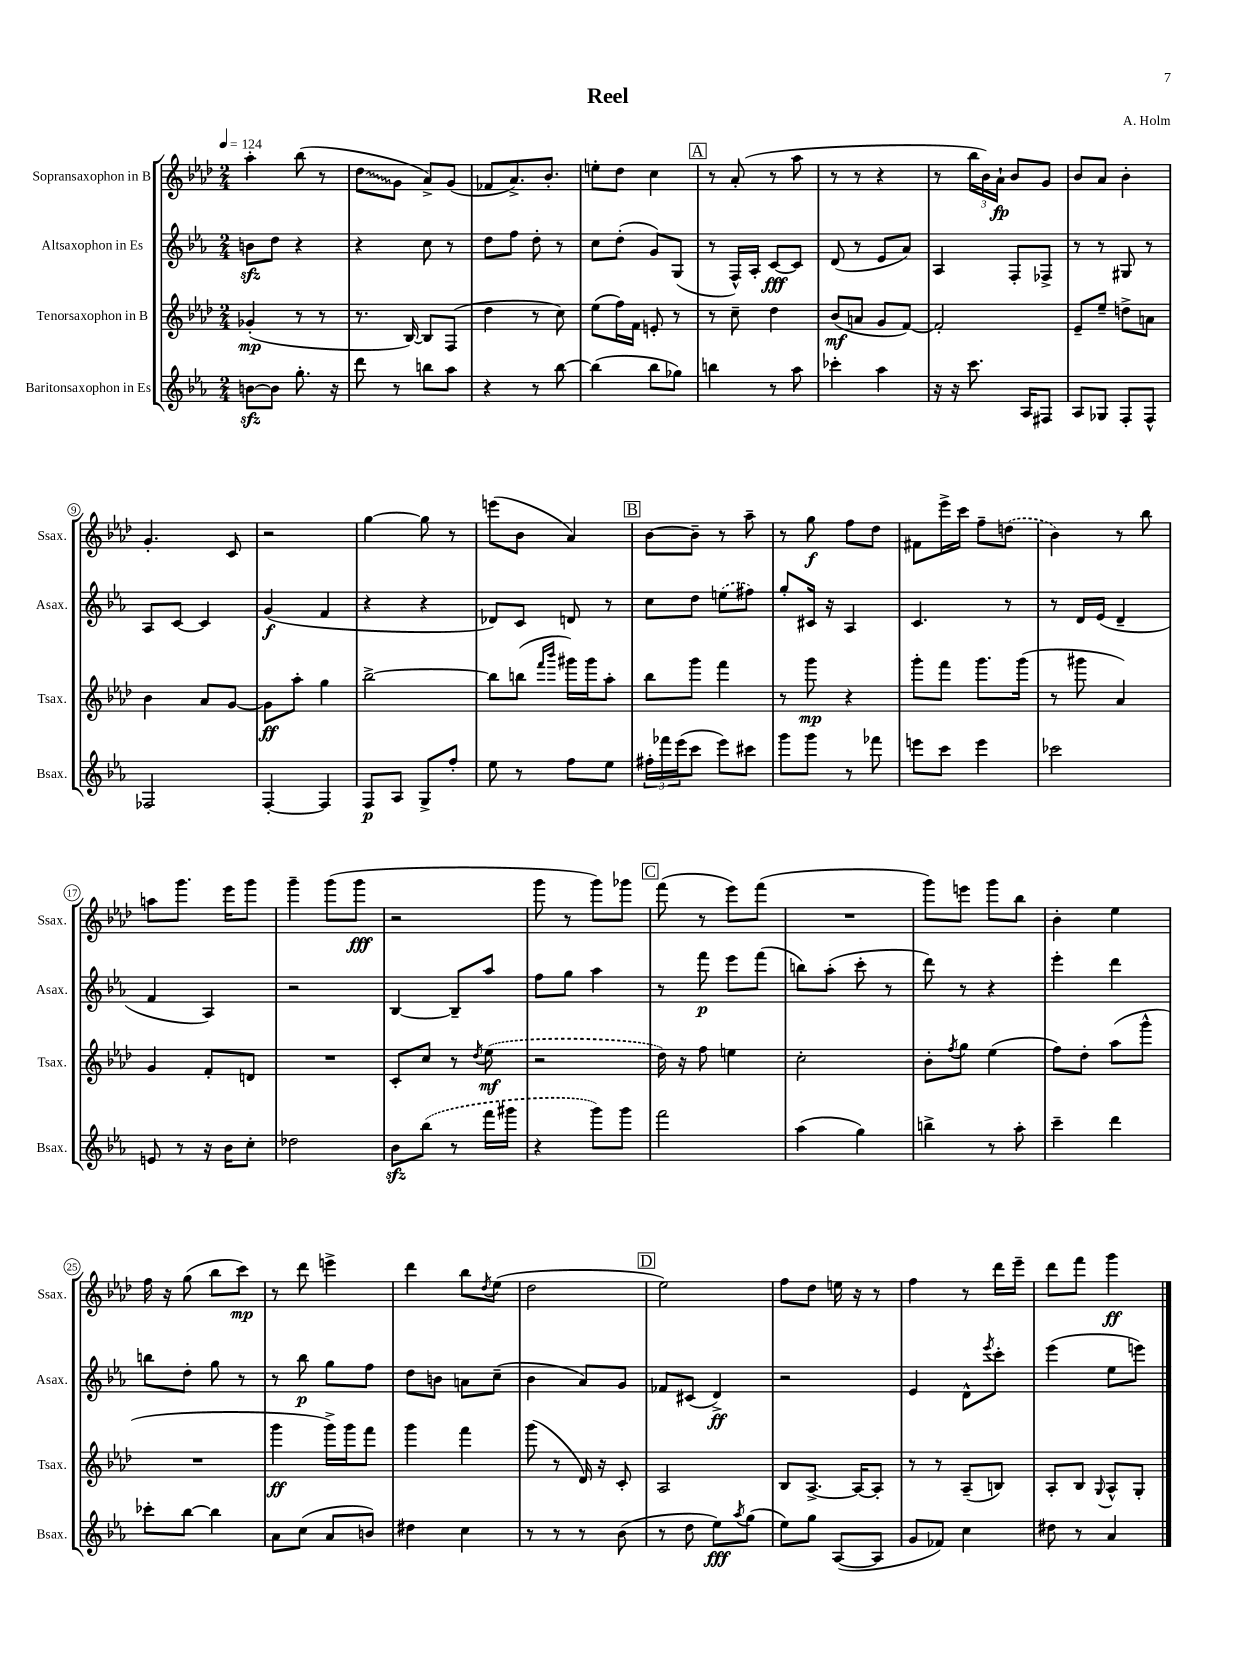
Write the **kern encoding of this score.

**kern	**kern	**kern	**kern
*staff4	*staff3	*staff2	*staff1
*clefG2	*clefG2	*clefG2	*clefG2
*k[b-e-a-]	*k[b-e-a-d-]	*k[b-e-a-]	*k[b-e-a-d-]
*M2/4	*M2/4	*M2/4	*M2/4
*MM124	*MM124	*MM124	*MM124
[8b	(4g-'	8b	4aa-'
8b]	.	8dd	.
8.gg'	8r	4r	(8bb-
.	8r	.	8r
16r	.	.	.
=	=	=	=
8ddd	8.r	4r	8dd-
8r	.	.	8g
.	[16B-)	.	.
8bb	8B-]	8cc	8a-^)
8aa-	(8F	8r	(8g
=	=	=	=
4r	4dd-	8dd	8f-
.	.	8ff	8.a-^)
8r	8r	8dd'	.
.	.	.	8.b-'
[8bb-	8cc)	8r	.
=	=	=	=
(4bb-]	(8ee-	8cc	8ee'
.	16ff)	(8dd'	8dd-
.	16f	.	.
8bb-	8e'	8g)	4cc
8gg-)	8r	(8G	.
=	=	=	=
4bb	8r	8r	8r
.	8cc~	16F^^)	(8a-'
.	.	16A-'	.
8r	4dd-	[8c	8r
8aa-	.	8c]	8aa-
=	=	=	=
4ccc-'	(8b-	(8d	8r
.	8a	8r	8r
4aa-	8g	8e-	4r
.	[8f)	8a-)	.
=	=	=	=
16r	2f']	4A-	8r
16r	.	.	.
8.ccc	.	.	24bb-
.	.	.	24b-)
.	.	.	24a-`
.	.	8F'	8b-
16A-	.	.	.
8F#	.	8F-^	8g
=	=	=	=
8A-	8e-~	8r	8b-
8G-	8ee-~	8r	8a-
8F'	8dd^	8G#	4b-'
8F^^	8a	8r	.
=	=	=	=
2F-	4b-	8A-	4.g'
.	.	[8c	.
.	8a-	4c]	.
.	[8g	.	8c
=	=	=	=
[4F'	8g]	(4g	2r
.	8aa-'	.	.
4F]	4gg	4f	.
=	=	=	=
8F	[2bb-^	4r	[4gg
8A-	.	.	.
8G^	.	4r	8gg]
8ff'	.	.	8r
=	=	=	=
8ee-	8bb-]	8d-)	(8eee
8r	(8bb	8c	8b-
.	16qqfff	.	.
.	16qqbbb-	.	.
8ff	16ggg#)	8d	4a-)
.	16ggg#	.	.
8ee-	8aa-'	8r	.
=	=	=	=
24ff#'	8bb-	8cc	[8b-
24fff-	.	.	.
(24eee-	.	.	.
8ccc	8ggg	8dd	8b-~]
8eee-)	4fff	(8ee	8r
8ccc#	.	8ff#)	8aa-~
=	=	=	=
8ggg	8r	8gg'	8r
8ggg	8ggg	16c#	8gg
.	.	16r	.
8r	4r	4A-	8ff
8fff-	.	.	8dd-
=	=	=	=
8eee	8ggg'	4.c	8f#
8ccc	8fff	.	16eee-^
.	.	.	16ccc
4eee	8.ggg	.	8ff~
.	.	8r	(8dd
.	(16ggg	.	.
=	=	=	=
2ccc-	8r	8r	4b-)
.	8ggg#	16d	.
.	.	(16e-	.
.	4a-)	4d~	8r
.	.	.	8bb-
=	=	=	=
8e	4g	4f	8aa
8r	.	.	8.ggg
16r	8f'	4A-)	.
16b-	.	.	16eee-
8cc'	8d	.	8ggg
=	=	=	=
2dd-	2r	2r	4ggg~
.	.	.	(8ggg
.	.	.	8ggg
=	=	=	=
8b-	8c'	[4B-	2r
(8bb-	8cc	.	.
8r	8r	8B-~]	.
.	8qdd-	.	.
16fff	(8ee-	8aa-	.
16ggg#	.	.	.
=	=	=	=
4r	2r	8ff	8ggg
.	.	8gg	8r
8ggg)	.	4aa-	8ggg)
8ggg	.	.	8ggg-
=	=	=	=
2fff	16dd-)	8r	(8fff
.	16r	.	.
.	8ff	8fff	8r
.	4ee	8eee-	8eee-)
.	.	(8fff	(8fff
=	=	=	=
(4aa-	2cc'	8bb)	2r
.	.	(8aa-'	.
4gg)	.	8ccc'	.
.	.	8r	.
=	=	=	=
4bb^	8b-'	8ddd)	8ggg)
.	8qff	.	.
.	8gg	8r	8eee
8r	(4ee-	4r	8ggg
8aa-'	.	.	8bb-
=	=	=	=
4ccc~	8ff)	4eee-'	4b-'
.	8dd-'	.	.
4ddd	(8aa-	4ddd	4ee-
.	8ggg^^	.	.
=	=	=	=
8ccc-'	2r	8bb	16ff
.	.	.	16r
[8bb-	.	8dd'	(8gg
4bb-]	.	8gg	8bb-
.	.	8r	8ccc)
=	=	=	=
8a-	4ggg	8r	8r
(8cc	.	8bb-	8ddd-
8a-	16ggg^)	8gg	4eee^
.	16ggg	.	.
8b)	8fff	8ff	.
=	=	=	=
4dd#	4ggg	8dd	4ddd-
.	.	8b	.
4cc	4fff	8a	8bb-
.	.	.	8qdd-
.	.	(8cc~	(8ee-
=	=	=	=
8r	(8ggg	4b-	2dd-
8r	8r	.	.
8r	16d-)	8a-)	.
.	16r	.	.
(8b-	8c'	8g	.
=	=	=	=
8r	2A-	8f-	2ee-)
8dd	.	(8c#	.
8ee-)	.	4d^)	.
8qaa-	.	.	.
(8gg	.	.	.
=	=	=	=
8ee-)	8B-	2r	8ff
8gg	[8.A-^	.	8dd-
([8A-	.	.	16ee
.	16A-_	.	16r
8A-]	8A-']	.	8r
=	=	=	=
8g	8r	4e-	4ff
8f-)	8r	.	.
4cc	(8A-~	8d^^	8r
.	.	8qeee-	.
.	8B)	8ccc'	16ddd-
.	.	.	16eee-~
=	=	=	=
8dd#	8A-'	(4eee-	8ddd-
8r	8B-	.	8fff
.	8qqG	.	.
4a-	8A-^^	8ee-	4ggg
.	8G'	8eee)	.
==	==	==	==
*-	*-	*-	*-
